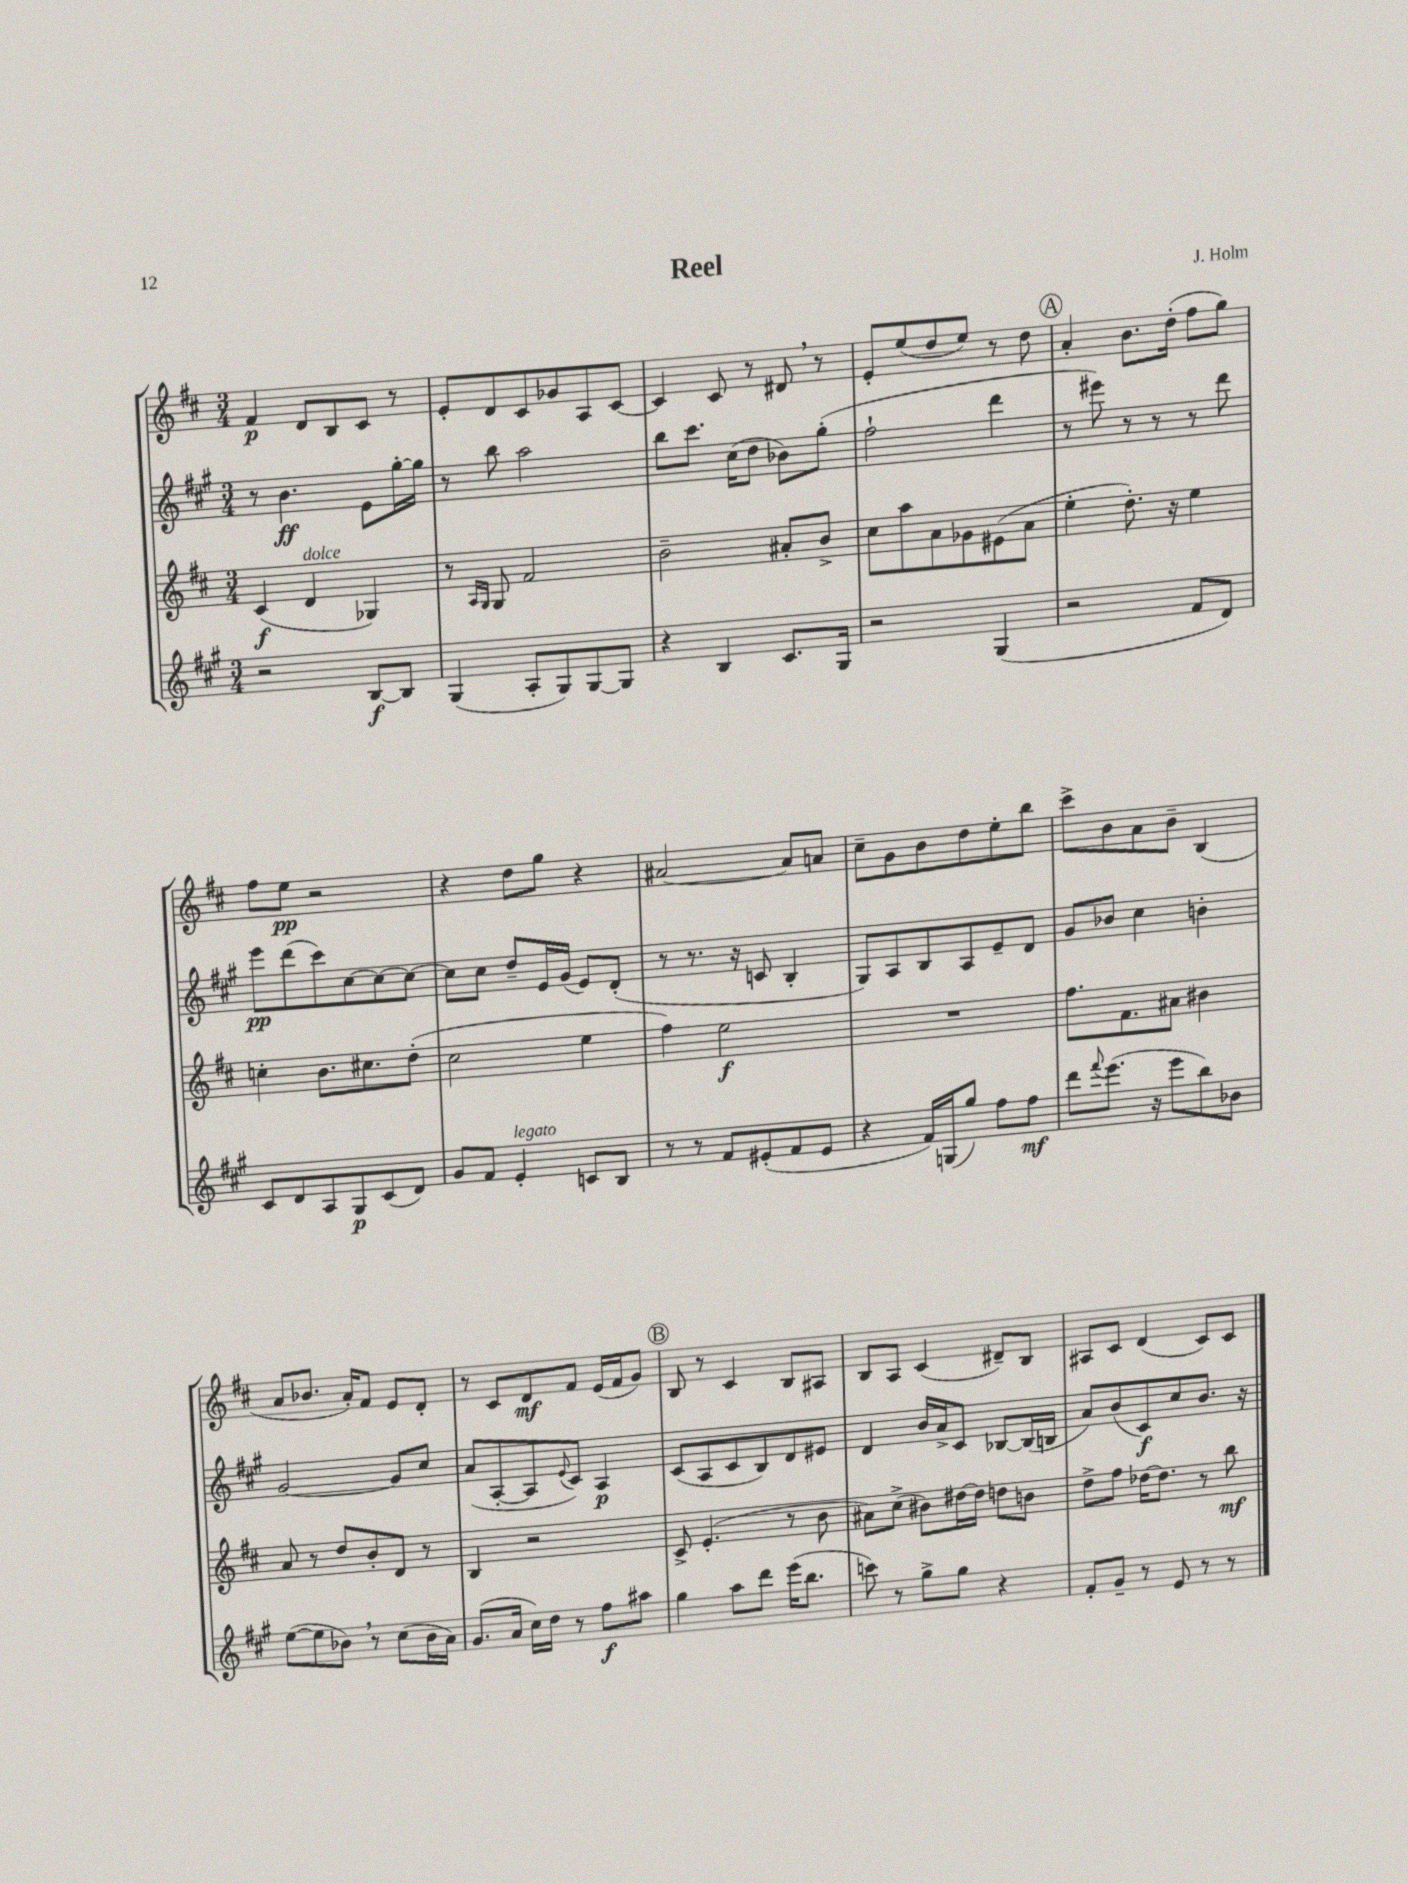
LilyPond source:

\header { title = "Reel" composer = "J. Holm" }
<<
\new StaffGroup <<
\new Staff = "s0" {
    \clef treble \key d \major \numericTimeSignature \time 3/4
    fis'4\p d'8 b8 cis'8 r8 |
    e'8-. d'8 cis'8 ges'8 a8 cis'8~ |
    cis'4 cis'8 r8 dis'8 \breathe r8 |
    e'8-. e''8( d''8 e''8) r8 d''8 |
    \mark \markup { \circle "A" } a'4-. b'8. d''16-.( fis''8 g''8) |
    fis''8 e''8\pp r2 |
    r4 d''8 g''8 r4 |
    ais'2~ ais'8 a'8 |
    cis''8-- g'8 b'8 d''8 e''8-. b''8 |
    cis'''8-> b'8 a'8 b'8-- b4( |
    a'8 bes'8. a'16-.) fis'8 e'8 d'8-. |
    r8 cis'8 d'8\mf fis'8 e'16( fis'16 g'8) |
    \mark \markup { \circle "B" } b8 r8 cis'4 b8 ais8 |
    b8 a8 cis'4( dis'8--) b8 |
    ais8 cis'8 d'4( cis'8) cis'8 \bar "|." |
}
\new Staff = "s1" {
    \clef treble \key a \major \numericTimeSignature \time 3/4
    r8 b'4.\ff e'8 gis''16~-. gis''16 |
    r8 b''8 a''2 |
    b''8 cis'''8. cis''16( d''8 bes'8) gis''8-.( |
    fis''2-! d'''4 |
    \mark \markup { \circle "A" } r8 eis'''8) r8 r8 r8 d'''8 |
    e'''8\pp d'''8( cis'''8) cis''8~ cis''8~ cis''8~ |
    cis''8 cis''8 d''8-- e'16 gis'16( e'8) d'8-.( |
    r8 r8. r16 c'8 b4-. |
    gis8) a8 b8 a8 e'8-- d'8 |
    gis'8 bes'8 cis''4 b'4-. |
    gis'2~ gis'8 cis''8 |
    a'8( a8~-. a8 \appoggiatura { e'8 } cis'8) a4\p |
    \mark \markup { \circle "B" } cis'8( a8 cis'8 b8) d'8 eis'8 |
    d'4 b'16 a'16-> cis'8 bes8~ bes16( b16 |
    a'8) b'8( cis'8\f) cis''8 b'8. r16 \bar "|." |
}
\new Staff = "s2" {
    \clef treble \key d \major \numericTimeSignature \time 3/4
    cis'4\f( d'4^\markup { \italic "dolce" } ges4) |
    r8 \grace { a16 g16 } g8 fis'2 |
    b'2-- ais'8-. b'8-> |
    cis''8 a''8 a'8 ges'8 eis'8( a'8 |
    \mark \markup { \circle "A" } e''4-. d''8.-.) r16 e''4 |
    c''4-. b'8. cis''8. d''8-.( |
    cis''2 e''4 |
    fis''4) e''2\f |
    R2. |
    fis''8. fis'8. ais'8 bis'4 |
    a'8 r8 d''8 b'8-. d'8 r8 |
    b4 r2 |
    \mark \markup { \circle "B" } cis'8-> e'4.-.( r8 b'8 |
    ais'8) cis''8->( bis'8) dis''16~ dis''16 d''8 b'8 |
    d''8-> fis''8 des''16~ des''8. r8 b''8\mf \bar "|." |
}
\new Staff = "s3" {
    \clef treble \key a \major \numericTimeSignature \time 3/4
    r2 b8~\f b8 |
    gis4( a8-. gis8) gis8~ gis8 |
    r4 b4 cis'8. gis16 |
    r2 gis4( |
    \mark \markup { \circle "A" } r2 fis'8 d'8) |
    cis'8 d'8 a8 gis8\p cis'8( d'8) |
    gis'8 fis'8 e'4-.^\markup { \italic "legato" } c'8 b8 |
    r8 r8 fis'8 eis'8-.( fis'8 eis'8 |
    r4 fis'16) g16( gis''8) fis''8 fis''8\mf |
    d'''8 \appoggiatura { fis'''8 } e'''8.( r16 e'''8 b''8) bes'8 |
    e''8~( e''8 bes'8) \breathe r8 cis''8( bes'16 a'16) |
    gis'8.( a'16 cis''16) d''16 r8 fis''8\f ais''8 |
    \mark \markup { \circle "B" } gis''4 a''8 d'''8 e'''16( b''8. |
    c'''8) r8 gis''8-> gis''8 r4 |
    fis'8-. gis'8-- r8 e'8 r8 r8 \bar "|." |
}
>>
>>
\layout { \context { \Score \remove "Bar_number_engraver" } }
